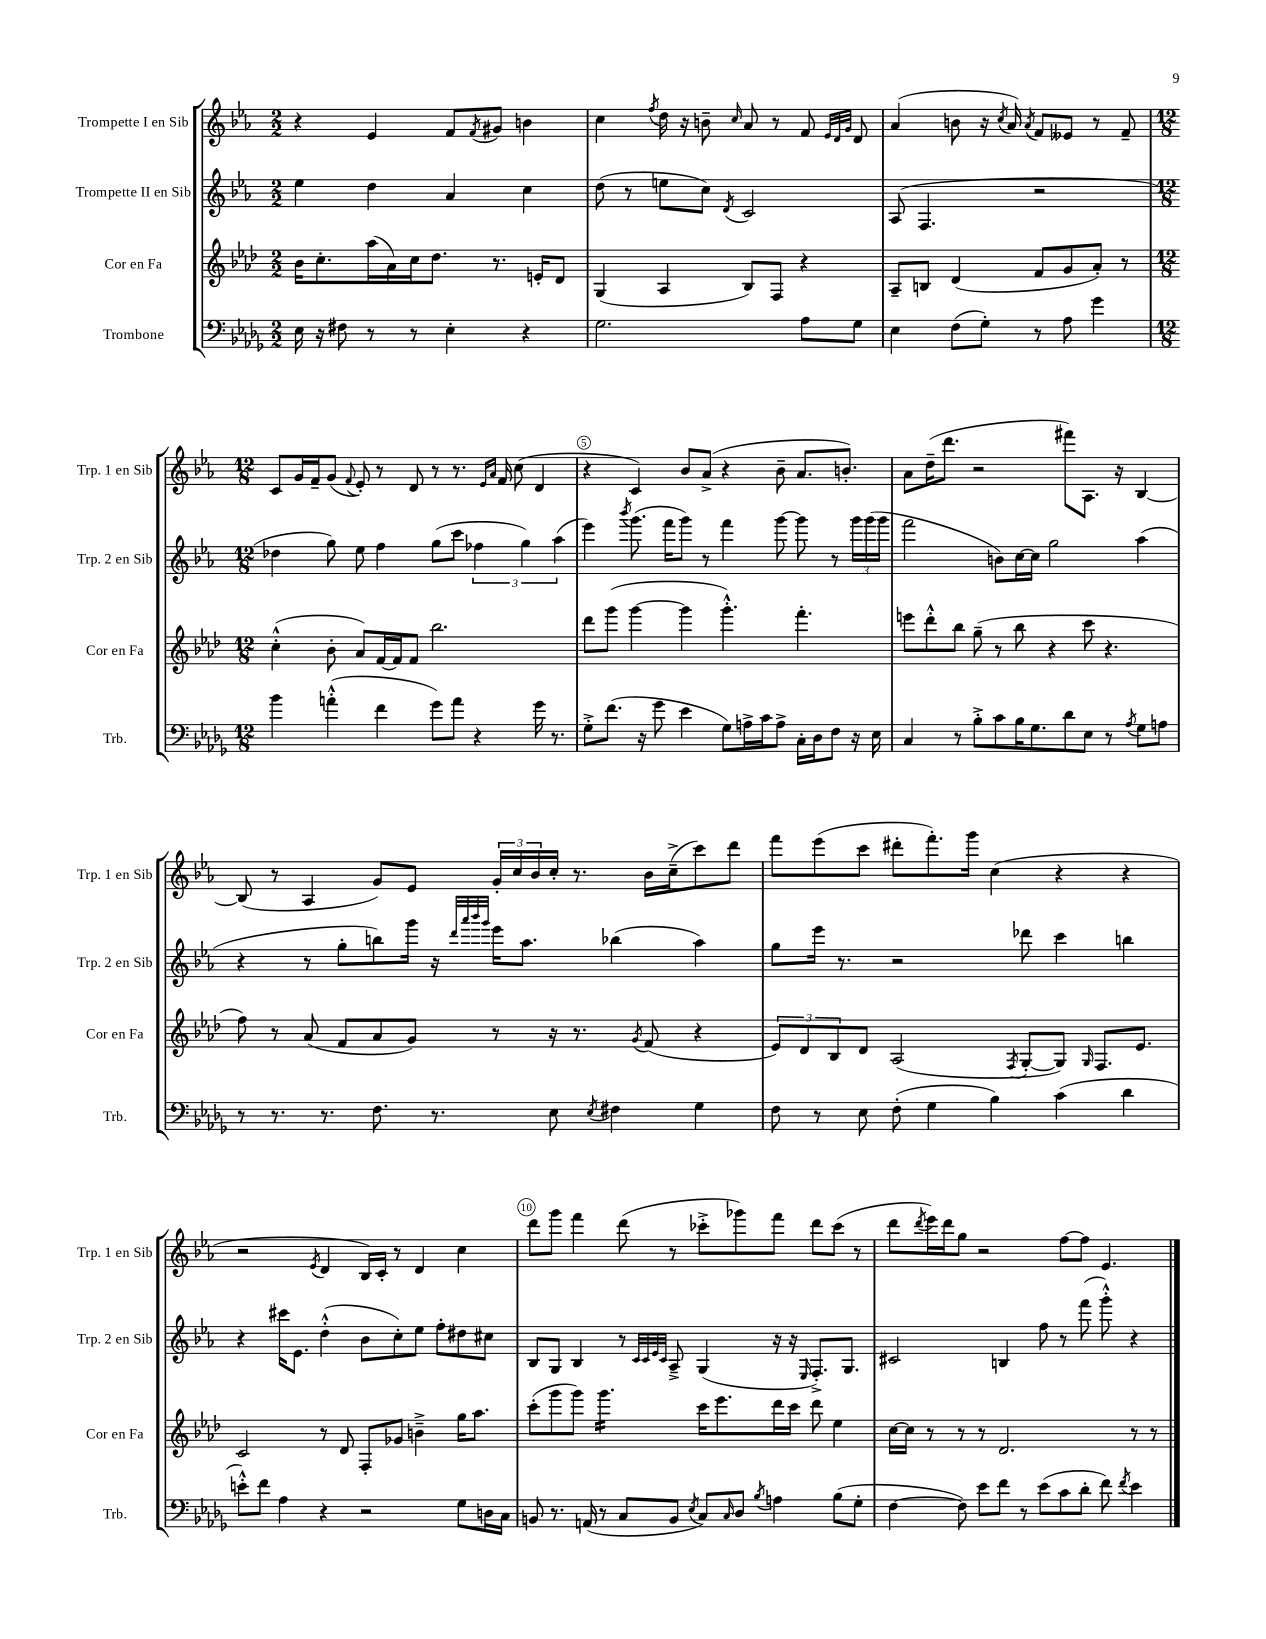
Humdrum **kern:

**kern	**kern	**kern	**kern
*staff4	*staff3	*staff2	*staff1
*clefF4	*clefG2	*clefG2	*clefG2
*k[b-e-a-d-g-]	*k[b-e-a-d-]	*k[b-e-a-]	*k[b-e-a-]
*M2/2	*M2/2	*M2/2	*M2/2
16E-	16b-	4ee-	4r
16r	8.cc'	.	.
8F#	.	.	.
8r	(16aa-	4dd	4e-
.	16a-)	.	.
8r	16cc	.	.
.	8.dd-	.	.
4E-'	.	4a-	8f
.	.	.	8qf
.	8.r	.	8g#
4r	.	4cc	4b
.	16e'	.	.
.	8d-	.	.
=	=	=	=
2.G-	(4G	(8dd	4cc
.	.	8r	.
.	.	.	8qff
.	4A-	8ee	16dd
.	.	.	16r
.	.	8cc)	8b~
.	.	8qd	16qqcc
.	8B-)	2c	8a-
.	8F	.	8r
8A-	4r	.	8f
.	.	.	32qqe-
.	.	.	32qqd
.	.	.	32qqg
8G-	.	.	8d
=	=	=	=
4E-	8A-~	(8A-	(4a-
.	8B	4.F	.
(8F	(4d-	.	8b
8G-')	.	.	16r
.	.	.	8qcc
.	.	.	16a-)
.	.	.	8qa-
8r	8f	2r	8f
8A-	8g	.	8e--
4g-	8a-')	.	8r
.	8r	.	8f~
=	=	=	=
*M12/8	*M12/8	*M12/8	*M12/8
4b-	(4cc'^^	4dd-	8c
.	.	.	16g
.	.	.	16f~
(4a'^^	8b-'	8gg)	(8g
.	.	.	8qqf
.	8a-)	8ee-	8e-')
4f	[16f	4ff	8r
.	16f]	.	.
.	8f	.	8d
8g-)	2.bb-	(8gg	8r
8a	.	8ccc	8.r
4r	.	6ff-	.
.	.	.	16qqe-
.	.	.	16qqa-
.	.	.	16f
.	.	.	(8cc
.	.	6gg)	.
16g-	.	.	4d
8.r	.	.	.
.	.	(6aa-	.
=	=	=	=
8G-'^	8ddd-	4eee-)	4r
(8.f	(8ggg	.	.
.	.	8qbbb-	.
.	[4ggg	(8.ggg	4c)
16r	.	.	.
8g-	.	.	.
.	.	16fff	.
4e-	4ggg]	8ggg)	8b-
.	.	8r	(8a-^
8G-)	4.ggg'^^)	4fff	4r
16A^	.	.	.
16c	.	.	.
8A^	.	[8ggg	8b-~
16C'	4.fff'	8ggg]	8.a-
16D-	.	.	.
8F	.	8r	.
.	.	.	8.b')
16r	.	24ggg	.
.	.	(24ggg	.
16E-	.	.	.
.	.	24ggg	.
=	=	=	=
4C	8eee	2fff	8a-
.	8ddd-'^^	.	(16dd~
.	.	.	8.ddd
8r	8bb-	.	.
8B-'^	(8gg~	.	2r
8c	8r	8b)	.
16B-	8bb-	[16cc	.
8.G-	.	16cc]	.
.	4r	2gg	.
8d-	.	.	8fff#)
8E-	8ccc	.	8.A-
8r	4.r	.	.
.	.	.	16r
8qA-	.	.	.
8G-	.	(4aa-	[4B-
8A	.	.	.
=	=	=	=
8r	8ff)	4r	(8B-]
8.r	8r	.	8r
.	(8a-	8r	4A-
8.r	.	.	.
.	8f	8gg'	.
8.F	8a-	8bb)	8g)
.	8g)	16ggg	8e-
8.r	.	16r	.
.	.	32qqddd	.
.	.	32qqaaa-	.
.	.	32qqbbb-	.
.	.	32qqggg	.
.	8r	16eee-	24g'
.	.	.	24cc
.	.	8.aa-	.
.	.	.	24b-
8E-	16r	.	16cc'
.	8.r	.	8.r
8qE-	.	.	.
4F#	.	(4bb-	.
.	8qg	.	.
.	(8f	.	16b-
.	.	.	(16cc~^
4G-	4r	4aa-)	8ccc)
.	.	.	8ddd
=	=	=	=
8F	12e-)	8gg	8fff
.	12d-	.	.
8r	.	16eee-	(8eee-
.	12B-	.	.
.	.	8.r	.
8E-	8d-	.	8ccc
(8F'	(2A-	2r	8ddd#'
4G-	.	.	8.fff')
.	.	.	16ggg
4B-)	.	.	(4cc
.	8qF	.	.
.	[8G'	8ddd-	.
(4c	8G])	4ccc	4r
.	16qqG	.	.
.	8.F	.	.
4d-	.	4bb	4r
.	8.e-	.	.
=	=	=	=
8e'^^)	2c	4r	2r
8f	.	.	.
4A-	.	16ccc#	.
.	.	8.e-	.
.	.	.	8qe-
4r	8r	(4dd'^^	4d
.	8d-	.	.
2r	8F'	8b-	16B-)
.	.	.	16c'
.	8g-	8cc')	8r
.	4b~^	8ee-	4d
.	.	8ff'	.
8G-	16gg	8dd#	4cc
.	8.aa-	.	.
16D	.	8cc#	.
16C	.	.	.
=	=	=	=
8BB	(8ccc'	8B-	8ddd
8.r	8ggg	8G	8ggg
.	8ggg)	4B-	4fff
(16AA	.	.	.
8r	4.ggg	.	.
8C	.	8r	(8ddd
.	.	32qqc	.
.	.	32qqc	.
.	.	32qqe-	.
.	.	32qqc	.
8BB	.	8A-~^	8r
8qE-	.	.	.
8C)	16ccc	(4G	8ccc-'^
.	8.eee-	.	.
16qqC	.	.	.
8D-	.	.	8ggg-)
8qB-	.	.	.
4A	16ddd-	16r	8fff
.	16ccc	16r	.
.	.	16qqE-	.
.	8ddd-	8.F'^)	8ddd
(8B-	4ee-	.	(8ccc-
.	.	8.G	.
8G-'	.	.	8r
=	=	=	=
[4F	[16cc	2c#	8ddd
.	16cc]	.	.
.	.	.	8qddd
.	8r	.	16eee-)
.	.	.	16ddd
8F])	8r	.	8gg
8e-	8r	.	2r
8f	2.d-	4B	.
8r	.	.	.
(8e-	.	8ff	.
8c	.	8r	[8ff
8d-'	.	(8fff	8ff]
8f)	.	8ggg'^^)	4.e-
8qf	.	.	.
4e-	8r	4r	.
.	8r	.	.
==	==	==	==
*-	*-	*-	*-
